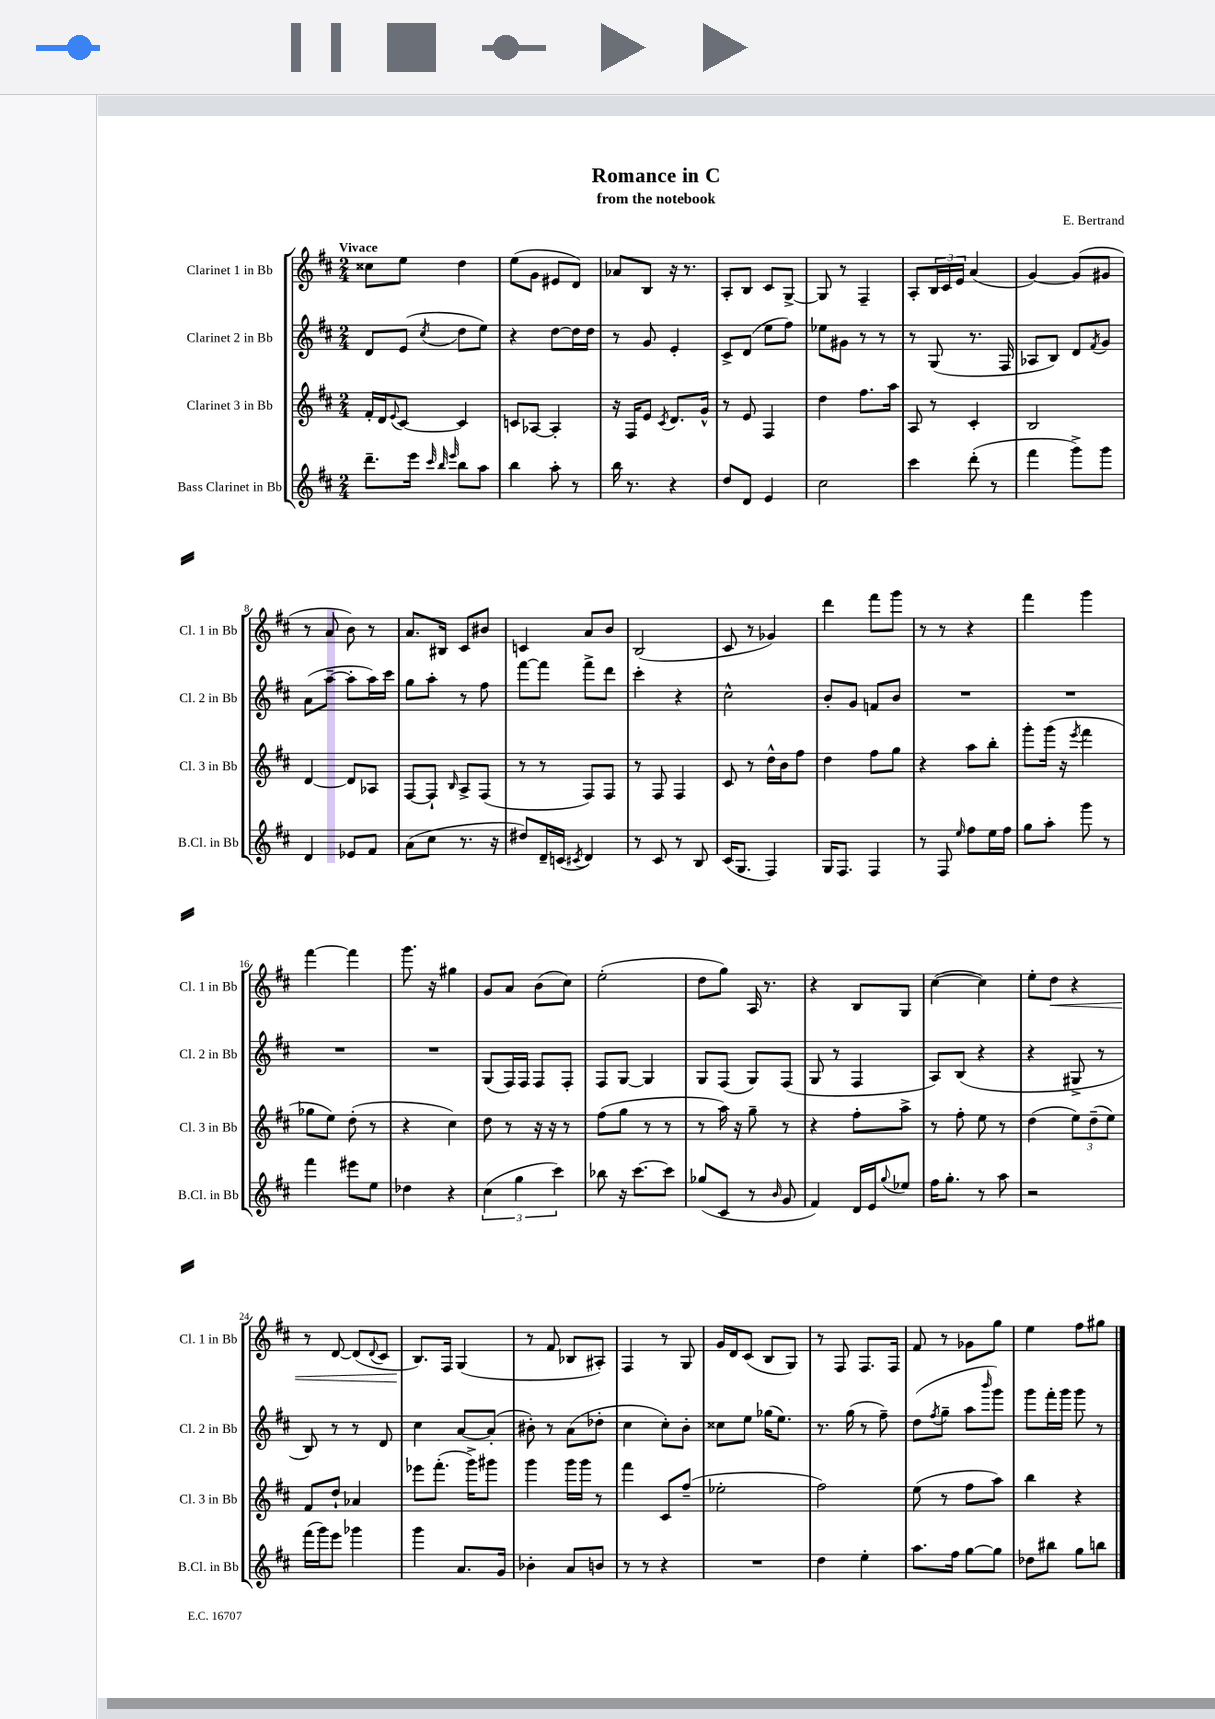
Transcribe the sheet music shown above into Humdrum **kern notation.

**kern	**kern	**kern	**kern	**dynam
*part4	*part3	*part2	*part1	*part1
*staff4	*staff3	*staff2	*staff1	*staff1
*I"Bass Clarinet in Bb	*I"Clarinet 3 in Bb	*I"Clarinet 2 in Bb	*I"Clarinet 1 in Bb	*
*I'B.Cl. in Bb	*I'Cl. 3 in Bb	*I'Cl. 2 in Bb	*I'Cl. 1 in Bb	*
*clefG2	*clefG2	*clefG2	*clefG2	*
*k[f#c#]	*k[f#c#]	*k[f#c#]	*k[f#c#]	*
*M2/4	*M2/4	*M2/4	*M2/4	*
=1	=1	=1	=1	=1
!	!	!	!LO:TX:a:B:t=Vivace	!
8.ddd~\L	16f#'/LL	8d/L	8cc##X\L	.
.	16d/J	.	.	.
.	8qqe/	.	.	.
.	[8c#/J	(8e/J	8ee\J	.
16eee\Jk	.	.	.	.
32qqccc#/	.	.	.	.
32qqbb/	.	.	.	.
32qqeee/	.	8qcc#/	.	.
8bb\L	4c#/]	8dd\L	4dd\	.
8aa\J	.	8ee\J)	.	.
=2	=2	=2	=2	=2
4bb\	8cn/L	4r	(8ee\L	.
.	[8A-X/J	.	8g\J	.
8aa'\	4A-'/]	[8dd\L	8e#X/L	.
8r	.	16dd\L]	8d/J)	.
.	.	16dd\JJ	.	.
=3	=3	=3	=3	=3
16bb\	16r	8r	8a-X/L	.
8.r	16F#/KL	.	.	.
.	8e/J	8g/	8B/J	.
.	8qc#/	.	.	.
4r	8.d/L	4e'/	16r	.
.	.	.	8.r	.
.	16g^^/Jk	.	.	.
=4	=4	=4	=4	=4
8dd/L	8r	8c#^/L	8A'/L	.
8d/J	8e/	(8d/J	8B/J	.
4e/	4F#/	8ee\L	8c#/L	.
.	.	8ff#\J)	[8G^/J	.
=5	=5	=5	=5	=5
2cc#\	4dd\	8ee-X\L	8G/]	.
.	.	8g#X\J	8r	.
.	8.ff#\L	8r	4F#~/	.
.	.	8r	.	.
.	16aa\Jk	.	.	.
=6	=6	=6	=6	=6
4ccc#\	8A/	8r	8A'/L	.
.	8r	(8G/	24B/L	.
.	.	.	24c#/	.
.	.	.	24e/JJ	.
(8ddd'\	4c#'/	8.r	(4a/	.
8r	.	.	.	.
.	.	16F#/	.	.
=7	=7	=7	=7	=7
4fff#\	2B/	8A-X/L	[4g/)	.
.	.	8B/J)	.	.
8ggg^\L)	.	8d/L	(8g/L]	.
.	.	8qf#/	.	.
8ggg\J	.	8g/J	8g#X/J	.
!!LO:LB:g=z
=8	=8	=8	=8	=8
4d/	[4d/	(8a\L	8r	.
.	.	[8aa~\J	8a/	.
8e-X/L	8d/L]	8aa'\L]	8b\)	.
8f#/J	8A-X/J	16aa\L)	8r	.
.	.	16ccc#\JJ	.	.
=9	=9	=9	=9	=9
(8a\L	[8F#/L	8gg\L	8.a/L	.
8cc#\J	8F#`/J]	8aa'\J	.	.
.	.	.	16B#X/Jk	.
.	16qqB/	.	.	.
8.r	8A^/L	8r	8c#/L	.
.	(8F#/J	8ff#\	8b#X/J	.
16r	.	.	.	.
=10	=10	=10	=10	=10
8dd#X/L)	8r	[8fff#\L	4cn/	.
16d~/L	8r	8fff#\J]	.	.
(16cn/JJ	.	.	.	.
8qc#X/	.	.	.	.
4d/)	8F#/L)	8fff#^\L	8a/L	.
.	8F#/J	8ddd\J	8b/J	.
=11	=11	=11	=11	=11
8r	8r	4ccc#'\	(2B/	.
8c#/	8F#/	.	.	.
8r	4F#/	4r	.	.
8B/	.	.	.	.
=12	=12	=12	=12	=12
(16c#/KL	8c#/	2cc#^^\	8c#/	.
8.G/J	.	.	.	.
.	8r	.	8r	.
4F#/)	16dd^^\LL	.	4g-X/)	.
.	16b\J	.	.	.
.	8ff#\J	.	.	.
=13	=13	=13	=13	=13
16G/KL	4dd\	8b'/L	4ddd\	.
8.F#/J	.	.	.	.
.	.	8g/J	.	.
4F#/	8ff#\L	8fn/L	8fff#\L	.
.	8gg\J	8b/J	8ggg\J	.
=14	=14	=14	=14	=14
8r	4r	2r	8r	.
8F#/	.	.	8r	.
16qqee/	.	.	.	.
8ff#\L	8aa\L	.	4r	.
16ee\L	8bb'\J	.	.	.
16ff#\JJ	.	.	.	.
=15	=15	=15	=15	=15
8gg\L	8ggg'\L	2r	4fff#\	.
8aa'\J	(16ggg\Jk	.	.	.
.	16r	.	.	.
.	8qeee/	.	.	.
8ggg\	4fff#\	.	4ggg\	.
8r	.	.	.	.
!!LO:LB:g=z
=16	=16	=16	=16	=16
4fff#\	8gg-X\L	2r	[4fff#\	.
.	8ee\J)	.	.	.
8eee#X\L	(8dd'\	.	4fff#\]	.
8ee\J	8r	.	.	.
=17	=17	=17	=17	=17
4dd-X\	4r	2r	8.ggg\	.
.	.	.	16r	.
4r	4cc#\)	.	4gg#X\	.
=18	=18	=18	=18	=18
(6cc#\	8dd\	(8G/L	8g/L	.
.	8r	16F#/L)	8a/J	.
6gg\	.	.	.	.
.	.	16F#/JJ	.	.
.	16r	8F#/L	(8b\L	.
.	16r	.	.	.
6ccc#\)	.	.	.	.
.	8r	8F#'/J	8cc#\J)	.
=19	=19	=19	=19	=19
8bb-X\	(8ff#\L	8F#/L	(2ee'\	.
16r	8gg\J	[8G/J	.	.
[8.ccc#\L	.	.	.	.
.	8r	4G/]	.	.
8ccc#\J]	8r	.	.	.
=20	=20	=20	=20	=20
(8gg-X/L	8r	8G/L	8dd\L	.
8c#/J	16aa\)	(8F#/J	8gg\J)	.
.	16r	.	.	.
8r	8gg~\	8G/L)	16A/	.
.	.	.	8.r	.
16qqb/	.	.	.	.
8g/	8r	(8F#/J	.	.
=21	=21	=21	=21	=21
4f#/)	4r	8G/	4r	.
.	.	8r	.	.
16d/LL	8ff#'\L	4F#/	8B/L	.
16e/J	.	.	.	.
8qqgg/	.	.	.	.
8ee-X/J	8aa^\J	.	8G/J	.
=22	=22	=22	=22	=22
16ff#\KL	8r	8A/L)	([4cc#\	.
8.gg'\J	.	.	.	.
.	8ff#'\	(8B/J	.	.
8r	8ee\	4r	4cc#\])	.
8aa\	8r	.	.	.
=23	=23	=23	=23	=23
2r	(4dd\	4r	8ee'\L	.
!	!	!	!	!LO:HP:b
.	.	.	8dd\J	<
.	12ee\L)	8G#X^/	4r	.
.	(12dd~\	.	.	.
.	.	8r	.	.
.	12ee\J)	.	.	.
!!LO:LB:g=z
=24	=24	=24	=24	=24
(16fff#\LL	8f#/L	8B/)	8r	.
16ggg\J)	.	.	.	.
8eee\J	8dd`/J	8r	[8d/	.
4ggg-X\	4a-X/	8r	(8d/L]	.
.	.	.	8qqd/	.
.	.	8d/	8c#/J	.
=25	=25	=25	=25	=25
4ggg\	8eee-X\L	4cc#\	8.B/L)	.
.	(8.fff#'\J	.	.	.
.	.	.	16F#/Jk	[
8.a/L	.	[8a/L	(4G/	.
.	16ggg^\KL)	.	.	.
.	8ggg#X\J	(8a'/J]	.	.
16g/Jk	.	.	.	.
=26	=26	=26	=26	=26
4b-X'\	4ggg\	8b#X'\)	8r	.
.	.	8r	8f#/	.
8a/L	16ggg\LL	(8a\L	8B-X/L	.
.	16ggg\JJ	.	.	.
8bn/J	8r	8dd-X'\J	8A#X'/J)	.
=27	=27	=27	=27	=27
8r	4fff#\	4cc#\	4F#/	.
8r	.	.	.	.
4r	8c#/L	8cc#'\L)	8r	.
.	(8ff#~/J	8b'\J	8G/	.
=28	=28	=28	=28	=28
2r	2ee-X'\	8cc##X\L	16g/LL	.
.	.	.	16d/J	.
.	.	8ee\J	(8c#/J	.
.	.	(16gg-X\KL	8B/L	.
.	.	8.ee\J)	.	.
.	.	.	8G/J)	.
=29	=29	=29	=29	=29
4dd\	2ff#\)	8.r	8r	.
.	.	.	8F#/	.
.	.	(16gg\	.	.
4ee'\	.	8r	8.F#/L	.
.	.	8ff#~\)	.	.
.	.	.	16F#/Jk	.
=30	=30	=30	=30	=30
8.aa\L	(8ee\	(8dd\L	8f#/	.
.	.	8qff#/	.	.
.	8r	8gg~\J	8r	.
16ff#\Jk	.	.	.	.
[8gg\L	8ff#\L	8aa\L	8g-X\L	.
.	.	16qqbbb/	.	.
8gg\J]	8aa\J)	8ggg\J)	8gg\J	.
=31	=31	=31	=31	=31
8dd-X\L	4bb\	8ggg\L	4ee\	.
8bb#X\J	.	16fff#'\L	.	.
.	.	16ggg\JJ	.	.
8gg\L	4r	8ggg\	8ff#\L	.
8bbn\J	.	8r	8gg#X\J	.
==	==	==	==	==
*-	*-	*-	*-	*-
